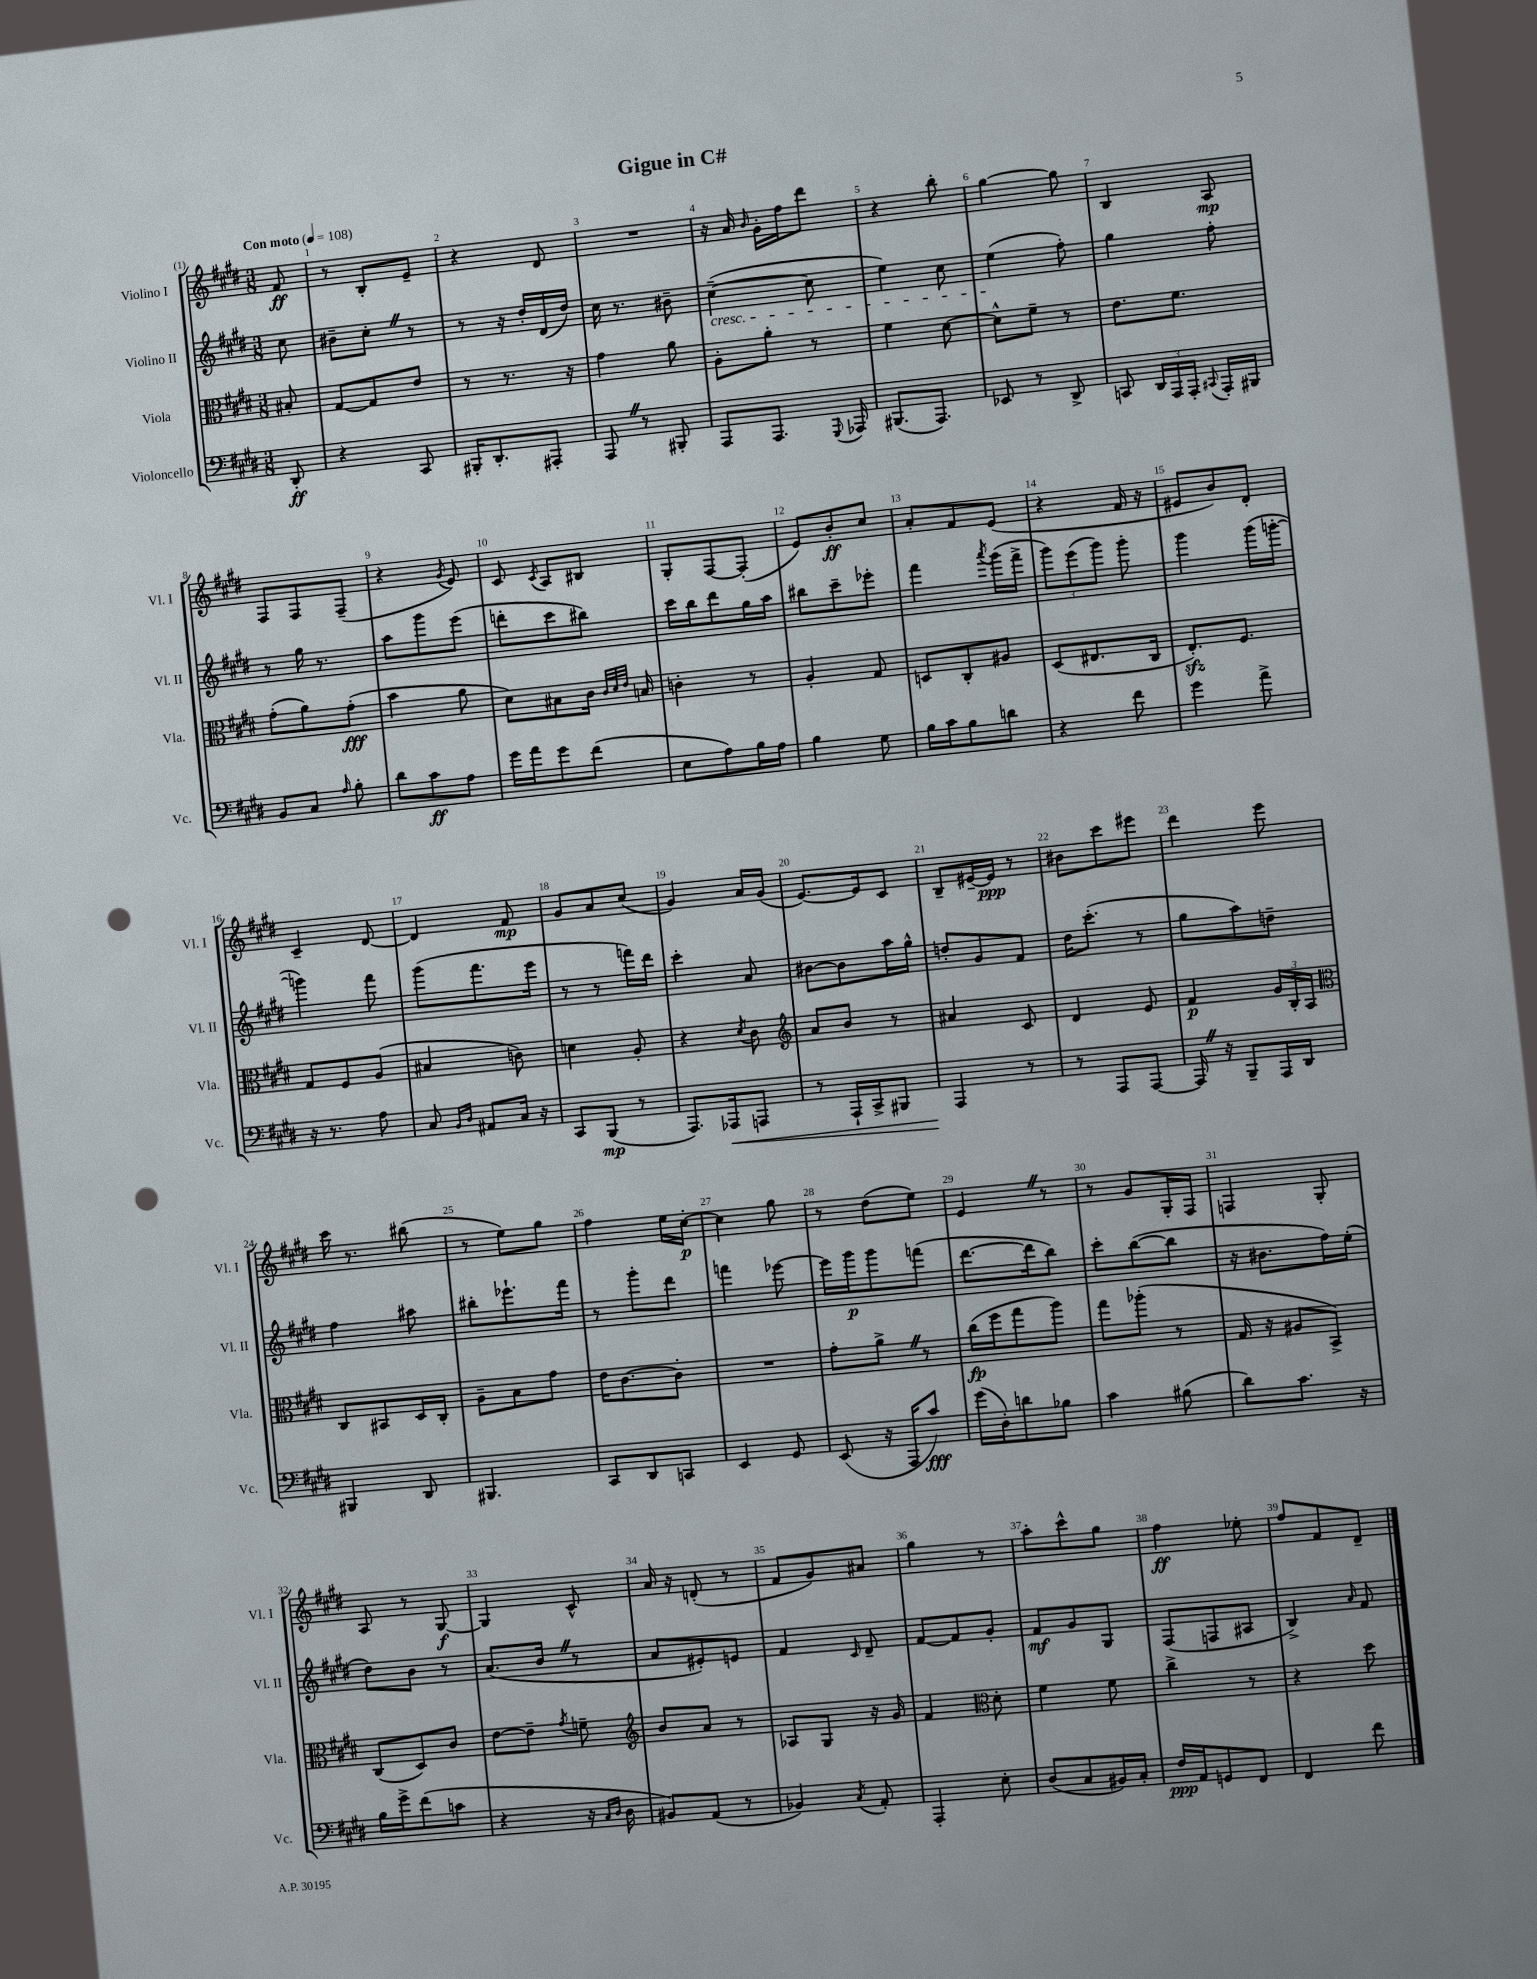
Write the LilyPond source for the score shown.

\header { title = "Gigue in C#" }
<<
\new StaffGroup <<
\new Staff = "s0" \with { instrumentName = "Violino I" shortInstrumentName = "Vl. I" } {
    \clef treble \key e \major \numericTimeSignature \time 3/8 \partial 8 \tempo "Con moto" 4 = 108
    \autoBeamOff fis'8\ff |
    r8 b8[-. e'8]-- |
    r4 dis'8 |
    R4. |
    r16 a'16 \grace { b'16 } gis'16[-. fis''16 dis'''8] |
    r4 b''8-. |
    gis''4~ gis''8 |
    b4 a8\mp |
    fis8[ fis8 fis8]--( |
    r4 \acciaccatura { gis'8 } e'8) |
    cis'8 \acciaccatura { cis'8 } a8[ bis8] |
    gis8[-. fis8~ fis8]-.( |
    e'8[) b'8-.\ff cis''8] |
    a'8[-. fis'8 e'8]( |
    r4 fis'16 r16 |
    eis'8[ b'8) dis'8]-. |
    cis'4-- dis'8~ |
    dis'4 fis'8\mp |
    gis'8[ a'8 cis''8]( |
    gis'4) a'16[ gis'16]( |
    e'8.[~) e'16 cis'8] |
    b8[-- eis'16~-- eis'16]\ppp r8 |
    bis'8[ cis'''8 eis'''8] |
    dis'''4 e'''8 |
    cis'''16 r8. bis''8( |
    r8 e''8[) gis''8] |
    fis''4 e''16[ cis''16]~-.\p |
    cis''4 gis''8 |
    r8 dis''8[( e''8]) |
    e'4 \once \override BreathingSign.text = \markup { \musicglyph "scripts.caesura.straight" } \breathe r8 |
    r8 gis'8[ gis16-. fis16] |
    f4 gis8-. |
    a8 r8 gis8~\f |
    gis4 cis'8-^ |
    a'16 r16 d'8-.( r8 |
    fis'8[ gis'8) ais'8] |
    gis''4 r8 |
    a''8[-. cis'''8-^ gis''8] |
    fis''4\ff ees''8-. |
    fis''8[ fis'8 dis'8]-- \bar "|." |
}
\new Staff = "s1" \with { instrumentName = "Violino II" shortInstrumentName = "Vl. II" } {
    \clef treble \key e \major \numericTimeSignature \time 3/8 \partial 8
    \autoBeamOff cis''8 |
    bis'8[-- cis''8]-. \once \override BreathingSign.text = \markup { \musicglyph "scripts.caesura.straight" } \breathe r8 |
    r8 r16 dis''16[-. dis'16( dis''16]) |
    cis''16 r8. bis'8-- |
    cis''4~--\cresc( cis''8 |
    e''4) cis''8 |
    e''4\!( fis''8-.) |
    gis''4 fis''8-. |
    r8 gis''16 r8. |
    a''8[ gis'''8 e'''8]( |
    d'''8[-. cis'''8 bis''8]) |
    cis'''16[ b''16 dis'''8 gis''16 a''16] |
    bis''8[ cis'''8-- ees'''8]-. |
    fis'''4 \acciaccatura { a'''8 } gis'''16[( fis'''16]-> |
    \tuplet 3/2 { gis'''8[) e'''8( gis'''8]) } gis'''8-. |
    gis'''4 gis'''16[( g'''16]~-. |
    g'''4) fis'''8 |
    gis'''8[( fis'''8. e'''16] |
    r8 r8 f'''16[) dis'''16] |
    cis'''4-. a'8 |
    bis'8[~ bis'8 a''16 gis''16]-^ |
    d''8[-. gis'8 fis'8] |
    dis''16[ cis'''8.]-.( r8 |
    gis''8[ a''8) d''8]-- |
    fis''4 ais''8 |
    bis''8[-. ees'''8.-! fis'''16] |
    r8 gis'''8[-. dis'''8] |
    f'''4 ees'''8~ |
    ees'''16[ gis'''16\p gis'''8 f'''8]( |
    dis'''8.[~ dis'''16 b''8]) |
    cis'''8[-. b''8~( b''8] |
    r16 bis'8.[ fis''16) e''16]-.( |
    dis''8[) b'8] r8 |
    a'8.[( b'16] \once \override BreathingSign.text = \markup { \musicglyph "scripts.caesura.straight" } \breathe r8 |
    a'8[ eis'8-.) e'8] |
    fis'4 \grace { cis'16 } dis'8-- |
    fis'8[~ fis'8 gis'8]-. |
    fis'8[\mf gis'8 gis8] |
    fis8[( f8 ais8] |
    b4->) \grace { a'16 } fis'8 \bar "|." |
}
\new Staff = "s2" \with { instrumentName = "Viola" shortInstrumentName = "Vla." } {
    \clef alto \key e \major \numericTimeSignature \time 3/8 \partial 8
    \autoBeamOff bis8-. |
    gis8[~ gis8 e'8] |
    r8 r8. r16 |
    gis'4 a'8 |
    a8[-. a'8]-. r8 |
    fis'4 dis'8~ |
    dis'8[-^ fis'8]-- r8 |
    e'8.[ fis'8.] |
    gis'8[-.( a'8) gis'8]-.\fff( |
    b'4 a'8 |
    dis'8[) bis8 cis'16] \grace { cis'32[ dis'32 e'32] } b16 |
    c'4-. r8 |
    a4-. gis8 |
    d8[ cis8-. ais8] |
    dis8[( eis8. cis16] |
    e8.[-.\sfz) fis8.] |
    gis8[ fis8 a8]( |
    bis4 c'8) |
    d'4 a8-. |
    r4 \acciaccatura { dis'8 } cis'8 |
    \clef treble a'8[ b'8] r8 |
    ais'4 cis'8 |
    dis'4 e'8 |
    fis'4\p \tuplet 3/2 { gis'16[ b16-. a16] } |
    \clef alto cis8[ bis,8 dis16 cis16]-. |
    a8[-- b8 gis'8] |
    e'16[ cis'8.~ cis'8]-. |
    R4. |
    gis'8[-. a'8]-> \once \override BreathingSign.text = \markup { \musicglyph "scripts.caesura.straight" } \breathe r8 |
    cis''16[\fp( fis''16 gis''8 a''8]) |
    gis''8[ aes''8]-.( r8 |
    gis16 r16 ais8[ b,8]->) |
    cis8[( dis8) cis'8] |
    e'8[~ e'8]-- \acciaccatura { gis'8 } f'8-- |
    \clef treble b'8[ a'8] r8 |
    aes8[ gis8] r16 gis'16 |
    fis'4 \clef alto dis'8-. |
    fis'4 fis'8 |
    cis''4-> r8 |
    r4 dis''8 \bar "|." |
}
\new Staff = "s3" \with { instrumentName = "Violoncello" shortInstrumentName = "Vc." } {
    \clef bass \key e \major \numericTimeSignature \time 3/8 \partial 8
    \autoBeamOff dis,8-.\ff |
    r4 cis,8 |
    bis,,16[-. dis,8.-. ais,,8]-. |
    a,,8 \once \override BreathingSign.text = \markup { \musicglyph "scripts.caesura.straight" } \breathe r8 bis,,8-. |
    a,,8[ a,,8.] \appoggiatura { gis,,8 } aes,,16 |
    bis,,8.[( a,,8.]) |
    ees,8 r8 dis,8-> |
    c,8 \tuplet 3/2 { dis,16[ a,,16 a,,16]-. } \appoggiatura { cis,8 } a,,16[-. bis,,16] |
    b,8[ cis8] \grace { a16 } b8-. |
    dis'8[ cis'8\ff a8] |
    gis'16[ a'16 gis'8 fis'8]( |
    e8[ a8) b16 a16] |
    b4 gis8 |
    b16[ cis'16 b8 d'8] |
    r4 fis'8 |
    gis'4 a'8-> |
    r16 r8. a8 |
    cis8 \grace { b,16[ dis16] } ais,8[ cis16] r16 |
    cis,8[ b,,8]\mp( r8 |
    a,,8.[) aes,,16\< a,,8] |
    r8 a,,16[-! cis,16-> bis,,8] |
    a,,4\! r8 |
    r8 a,,8[ a,,8]~ |
    a,,16 \once \override BreathingSign.text = \markup { \musicglyph "scripts.caesura.straight" } \breathe r16 b,,8[-- a,,16 dis,16] |
    bis,,4 dis,8 |
    bis,,4. |
    cis,8[ dis,8 c,8] |
    e,4 gis,8 |
    e,8( r16 a,,16[ cis'8]\fff) |
    gis'16[( dis16-.) d'8 bes8] |
    cis'4 bis8( |
    dis'8[) cis'8.] r16 |
    b16[ gis'16-> fis'8( c'8] |
    r4 r16 \grace { cis16[ dis16] } dis16 |
    bis,8[) a,8]( r8 |
    bes,4) \acciaccatura { cis8 } a,8-. |
    a,,4-. e8-. |
    dis8[( cis8 bis,16) cis16]-. |
    fis16[\ppp a,16 g,8 fis,8] |
    fis,4 fis'8 \bar "|." |
}
>>
>>
\layout { \context { \Score \override BarNumber.break-visibility = ##(#f #t #t) barNumberVisibility = #all-bar-numbers-visible } }
